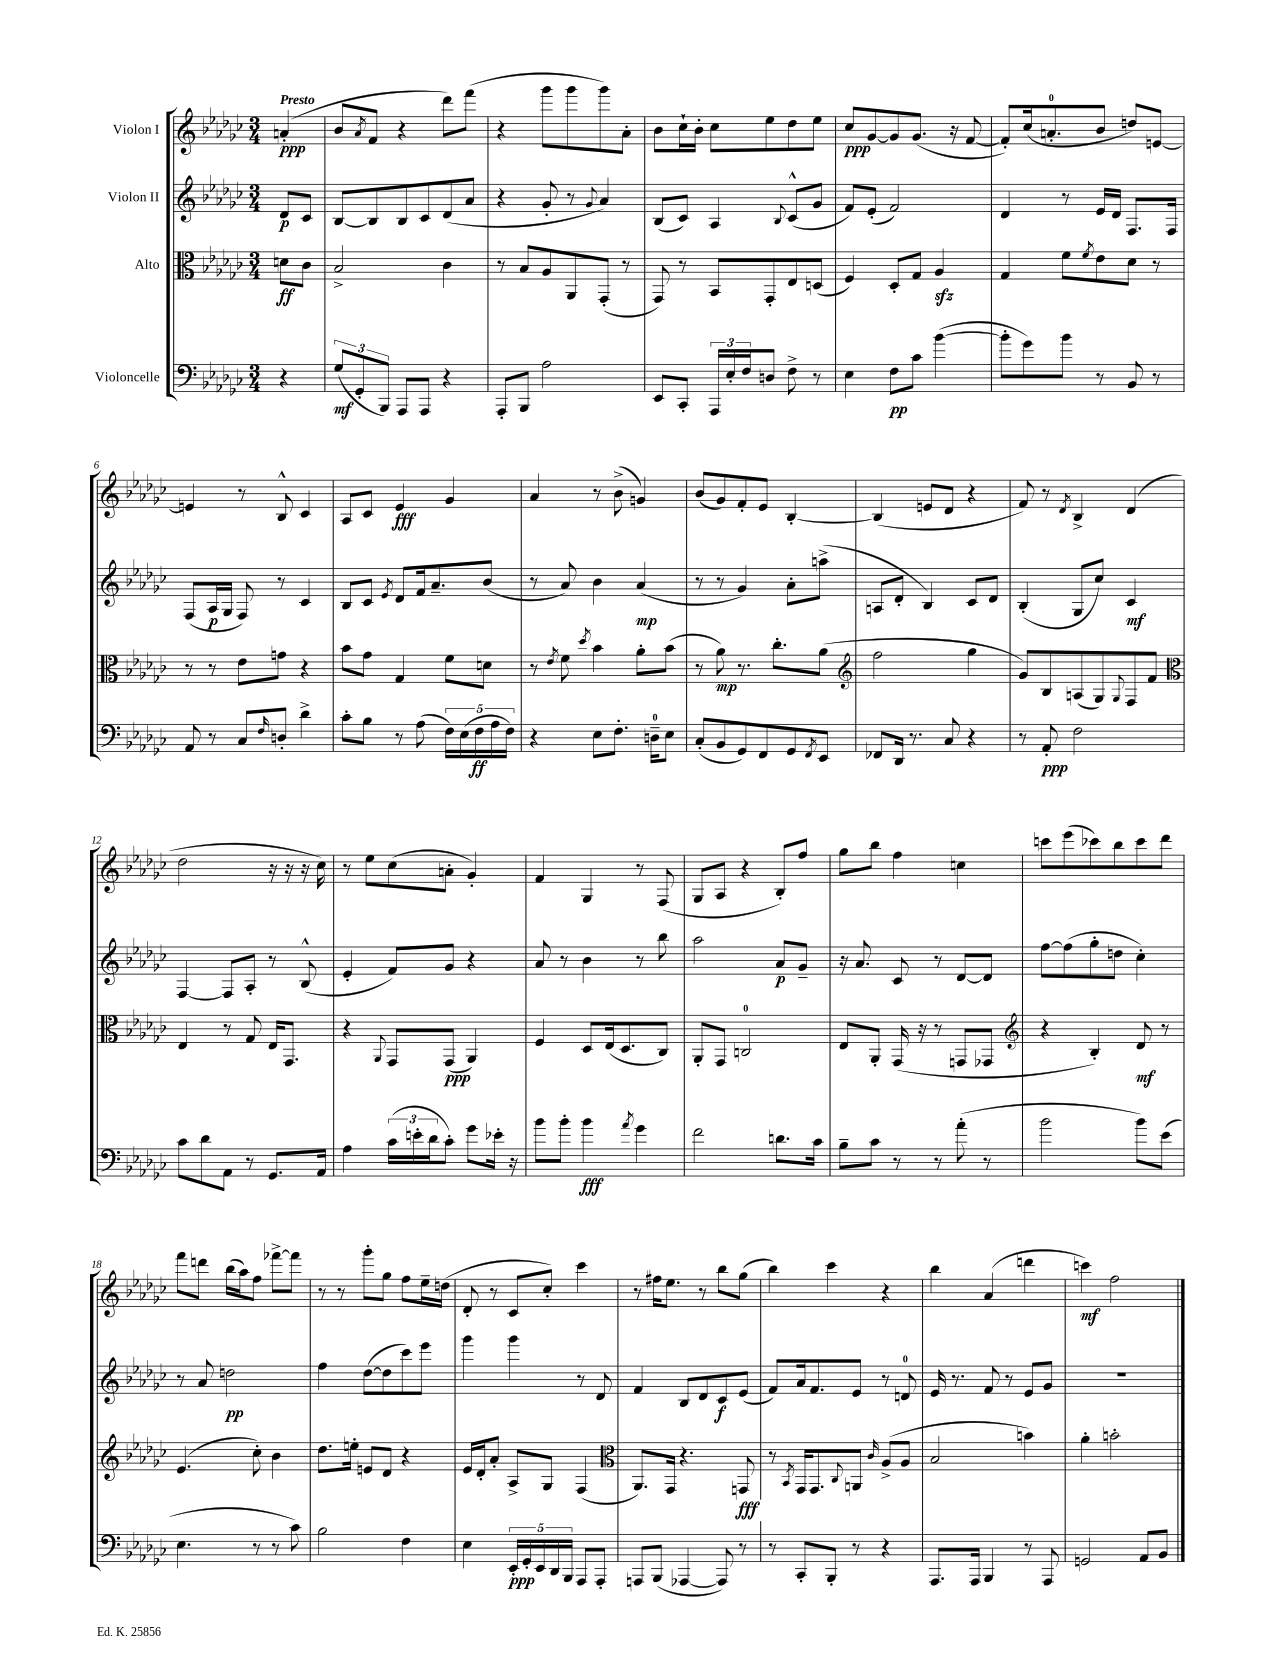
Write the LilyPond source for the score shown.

<<
\new StaffGroup <<
\new Staff = "s0" \with { instrumentName = "Violon I" } {
    \clef treble \key ges \major \numericTimeSignature \time 3/4 \partial 4 \tempo "Presto"
    a'4-.\ppp( |
    bes'8 \acciaccatura { aes'8 } f'8 r4 des'''8) f'''8( |
    r4 ges'''8 ges'''8 ges'''8) aes'8-. |
    bes'8 ces''16-! bes'16-. ces''8 ees''8 des''8 ees''8 |
    ces''8\ppp ges'8~ ges'8 ges'8.( r16 f'8~ |
    f'8-.) ces''16( a'8.-0-. bes'8 d''8) e'8~ |
    e'4 r8 bes8-^ ces'4 |
    aes8 ces'8 ees'4\fff ges'4 |
    aes'4 r8 bes'8->( g'4) |
    bes'8( ges'8) f'8-. ees'8 bes4~-. |
    bes4( e'8 des'8 r4 |
    f'8) r8 \acciaccatura { des'8 } bes4-> des'4( |
    des''2 r16 r16 r16 ces''16) |
    r8 ees''8 ces''8( a'8-. ges'4-.) |
    f'4 ges4 r8 f8( |
    ges8 aes8 r4 bes8-.) f''8 |
    ges''8 bes''8 f''4 c''4 |
    c'''8 ees'''8( ces'''8) bes''8 ces'''8 des'''8 |
    f'''8 d'''8 bes''16( aes''16) f''8 fes'''8~-> fes'''8 |
    r8 r8 ges'''8-. ges''8 f''8 ees''16-- d''16( |
    des'8-. r8 ces'8 ces''8-.) ces'''4 |
    r8 fis''16 ees''8. r8 bes''8 ges''8( |
    bes''4) ces'''4 r4 |
    bes''4 aes'4( d'''4 |
    c'''4\mf) f''2 \bar "|." |
}
\new Staff = "s1" \with { instrumentName = "Violon II" } {
    \clef treble \key ges \major \numericTimeSignature \time 3/4 \partial 4
    des'8\p ces'8 |
    bes8~ bes8 bes8 ces'8 des'8( aes'8 |
    r4 ges'8-. r8 \appoggiatura { ges'8 } aes'4) |
    bes8( ces'8) aes4 \appoggiatura { bes8 } ces'8-^( ges'8 |
    f'8) ees'8-.( f'2) |
    des'4 r8 ees'16 des'16 f8. f16 |
    f8( aes16\p ges16 f8) r8 ces'4 |
    bes8 ces'8 \acciaccatura { ees'8 } des'8 f'16 aes'8.-- bes'8( |
    r8 aes'8) bes'4 aes'4\mp( |
    r8 r8 ges'4) aes'8-. a''8->( |
    a8 des'8-. bes4) ces'8 des'8 |
    bes4-.( ges8 ces''8) ces'4\mf |
    f4~ f8 aes8-. r8 bes8-^( |
    ees'4-. f'8) ges'8 r4 |
    aes'8 r8 bes'4 r8 bes''8 |
    aes''2 aes'8\p ges'8-- |
    r16 aes'8. ces'8 r8 des'8~ des'8 |
    f''8~ f''8( ges''8-. d''8 ces''4-.) |
    r8 aes'8 d''2\pp |
    f''4 des''8~( des''8 ces'''8) ees'''8 |
    ges'''4 ges'''4 r8 des'8 |
    f'4 bes8 des'8 ces'8\f ees'8( |
    f'8) aes'16 f'8. ees'8 r8 d'8-0 |
    ees'16 r8. f'8 r8 ees'8 ges'8 |
    R2. \bar "|." |
}
\new Staff = "s2" \with { instrumentName = "Alto" } {
    \clef alto \key ges \major \numericTimeSignature \time 3/4 \partial 4
    d'8\ff ces'8 |
    bes2-> ces'4 |
    r8 bes8 aes8 aes,8 ges,8-.( r8 |
    ges,8) r8 bes,8 ges,8-. ees8 d8( |
    f4) des8-. ges8 aes4\sfz |
    ges4 f'8 \acciaccatura { f'8 } ees'8 des'8 r8 |
    r8 r8 ees'8 g'8 r4 |
    bes'8 ges'8 ges4 f'8 d'8 |
    r8 \acciaccatura { ees'8 } f'8 \acciaccatura { des''8 } bes'4 aes'8-. bes'8( |
    r8 aes'8\mp) r8. ces''8.-. aes'8( |
    \clef treble f''2 ges''4 |
    ges'8) bes8 a8( ges8) \appoggiatura { ges8 } f8 f'8 |
    \clef alto ees4 r8 ges8 ees16 ges,8. |
    r4 \appoggiatura { aes,8 } ges,8 ges,8\ppp( aes,4) |
    f4 des8 ees16( des8. ces8) |
    aes,8-. ges,8 c2-0 |
    ees8 aes,8-. ges,16( r16 r8 g,8 ges,8 |
    \clef treble r4 bes4-.) des'8\mf r8 |
    ees'4.( ces''8-.) bes'4 |
    des''8. e''16-. e'8 des'8 r4 |
    ees'16 des'16-. aes'8-. aes8-> ges8 f4( |
    \clef alto aes,8.) ges,16 r4. g,8\fff |
    r8 \acciaccatura { bes,8 } ges,16 ges,8. \appoggiatura { ces8 } a,8 \grace { ces'16 } aes8->( aes8 |
    bes2 b'4) |
    aes'4-. b'2-. \bar "|." |
}
\new Staff = "s3" \with { instrumentName = "Violoncelle" } {
    \clef bass \key ges \major \numericTimeSignature \time 3/4 \partial 4
    r4 |
    \tuplet 3/2 { ges8\mf( ges,8-. bes,,8) } aes,,8 aes,,8 r4 |
    aes,,8-. bes,,8 aes2 |
    ees,8 ces,8-. \tuplet 3/2 { aes,,16 ees16-. f16 } d8 f8-> r8 |
    ees4 f8\pp ces'8 bes'4~( |
    bes'8-. ges'8) bes'8 r8 bes,8 r8 |
    aes,8 r8 ces8 \grace { f16 } d8-. des'4-> |
    ces'8-. bes8 r8 aes8( \tuplet 5/4 { f16) ees16( f16\ff aes16 f16) } |
    r4 ees8 f8.-. d16-0-- ees8 |
    ces8-.( bes,8 ges,8) f,8 ges,8 \acciaccatura { f,8 } ees,8 |
    fes,8 des,16 r8. ces8 r4 |
    r8 aes,8-.\ppp f2 |
    ces'8 des'8 aes,8 r8 ges,8. aes,16 |
    aes4 \tuplet 3/2 { ces'16( e'16-. des'16 } ces'8-.) ges'8 ees'16-. r16 |
    bes'8 bes'8-. bes'4\fff \acciaccatura { aes'8 } ges'4 |
    f'2 d'8. ces'16 |
    bes8-- ces'8 r8 r8 aes'8-.( r8 |
    bes'2 bes'8) ees'8( |
    ees4. r8 r8 ces'8) |
    bes2 f4 |
    ees4 \tuplet 5/4 { ees,16-.\ppp ges,16-. ees,16 des,16 bes,,16 } aes,,8 aes,,8-. |
    a,,8 bes,,8( aes,,4~ aes,,8) r8 |
    r8 ces,8-. bes,,8-. r8 r4 |
    aes,,8. aes,,16 bes,,4 r8 aes,,8 |
    g,2 aes,8 bes,8 \bar "|." |
}
>>
>>
